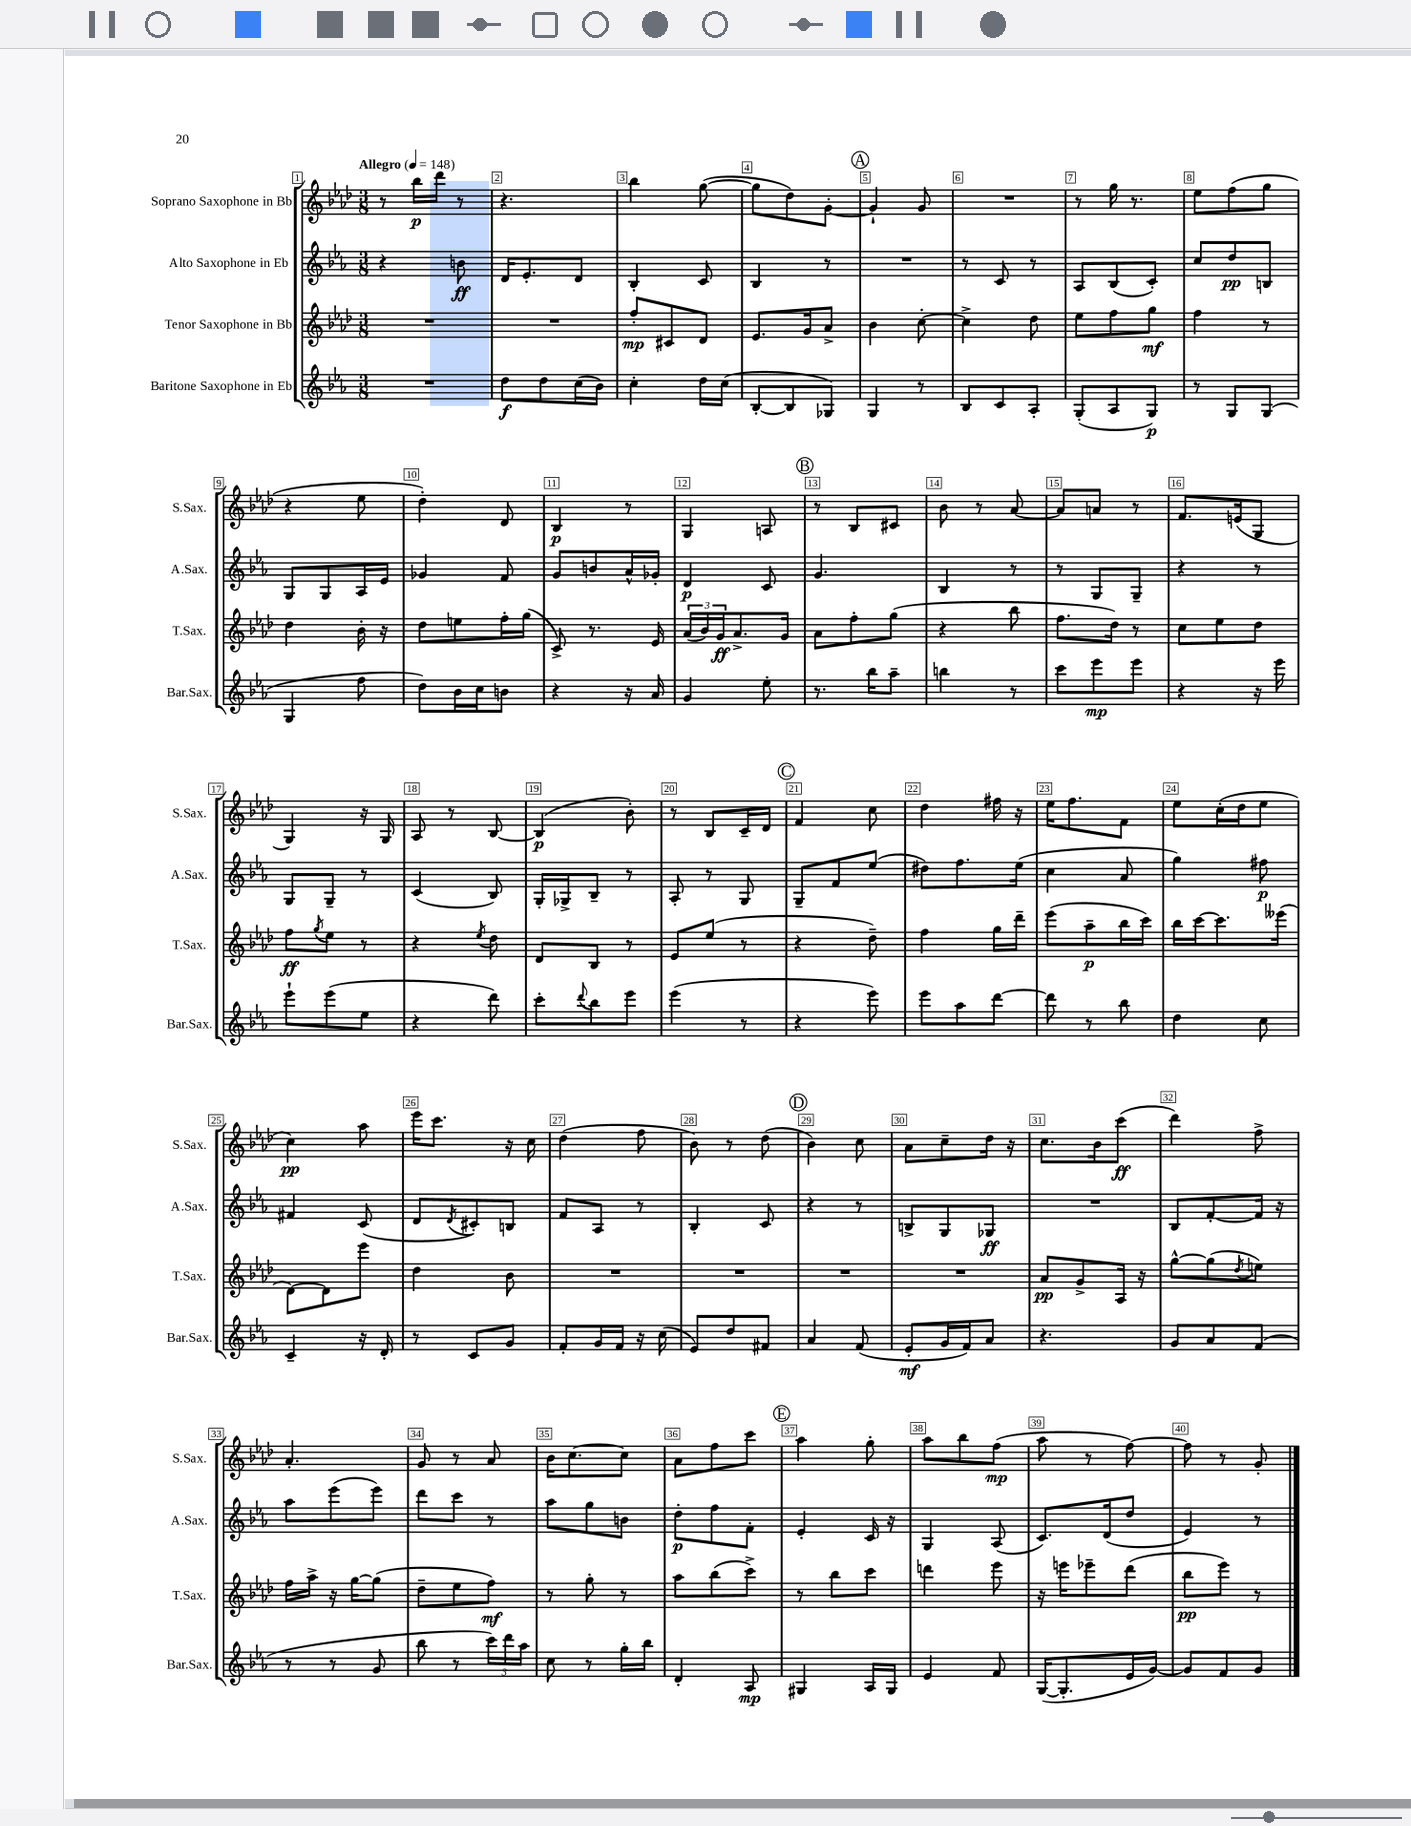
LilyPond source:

<<
\new StaffGroup <<
\new Staff = "s0" \with { instrumentName = "Soprano Saxophone in Bb" shortInstrumentName = "S.Sax." } {
    \clef treble \key aes \major \numericTimeSignature \time 3/8 \tempo "Allegro" 4 = 148
    r8 bes''16\p des'''16 r8 |
    r4. |
    bes''4 g''8~( |
    g''8 des''8) g'8~-. |
    \mark \markup { \circle "A" } g'4-! g'8 |
    R4. |
    r8 g''16 r8. |
    ees''8 f''8( g''8 |
    r4 ees''8 |
    des''4-.) des'8 |
    bes4\p r8 |
    g4 a8 |
    \mark \markup { \circle "B" } r8 bes8 cis'8 |
    bes'8 r8 aes'8~ |
    aes'8 a'8 r8 |
    f'8. e'16( g8 |
    g4) r16 g16 |
    aes8 r8 bes8~ |
    bes4\p( bes'8-.) |
    r8 bes8 c'16-- des'16 |
    \mark \markup { \circle "C" } f'4 c''8 |
    des''4 fis''16 r16 |
    ees''16 f''8. f'8 |
    ees''8 c''16-.( des''16 ees''8 |
    c''4\pp) aes''8 |
    ees'''16 c'''8. r16 c''16 |
    des''4( f''8 |
    bes'8) r8 des''8( |
    \mark \markup { \circle "D" } bes'4) c''8 |
    aes'8 c''8-- des''16 r16 |
    c''8. bes'16 c'''8\ff( |
    des'''4) f''8-> |
    aes'4.-. |
    g'8 r8 aes'8 |
    bes'16 c''8.~ c''8 |
    aes'8 f''8 c'''8 |
    \mark \markup { \circle "E" } aes''4 g''8-. |
    aes''8 bes''8 f''8\mp( |
    aes''8 r8 f''8~) |
    f''8 r8 g'8-. \bar "|." |
}
\new Staff = "s1" \with { instrumentName = "Alto Saxophone in Eb" shortInstrumentName = "A.Sax." } {
    \clef treble \key ees \major \numericTimeSignature \time 3/8
    r4 b'8\ff |
    d'16 ees'8.-. d'8 |
    bes4-. c'8 |
    bes4 r8 |
    \mark \markup { \circle "A" } R4. |
    r8 c'8 r8 |
    aes8 bes8( c'8-.) |
    c''8 d''8\pp b8 |
    g8 g8 aes16 ees'16 |
    ges'4 f'8 |
    g'8 b'8 aes'16-^ ges'16-. |
    d'4\p c'8 |
    \mark \markup { \circle "B" } g'4. |
    bes4 r8 |
    r8 g8 g8-- |
    r4 r8 |
    g8 g8-- r8 |
    c'4( bes8) |
    g16-. ges16-> bes8-- r8 |
    aes8-. r8 g8 |
    \mark \markup { \circle "C" } g8-- f'8 ees''8( |
    dis''8) f''8. ees''16( |
    c''4 aes'8 |
    g''4) fis''8\p |
    fis'4 c'8( |
    d'8 \acciaccatura { d'8 } cis'8-.) b8 |
    f'8 aes8 r8 |
    bes4-. c'8 |
    \mark \markup { \circle "D" } r4 r8 |
    b8-> g8 ges8\ff |
    R4. |
    bes8 f'8~-. f'16 r16 |
    aes''8 ees'''8( ees'''8) |
    d'''8 c'''8 r8 |
    aes''8 g''8 b'8 |
    d''8-.\p f''8 f'8-. |
    \mark \markup { \circle "E" } ees'4-. c'16 r16 |
    g4 aes8( |
    c'8.) d'16( d''8 |
    ees'4) r8 \bar "|." |
}
\new Staff = "s2" \with { instrumentName = "Tenor Saxophone in Bb" shortInstrumentName = "T.Sax." } {
    \clef treble \key aes \major \numericTimeSignature \time 3/8
    R4. |
    R4. |
    f''8-.\mp cis'8 des'8 |
    ees'8. g'16 aes'8-> |
    \mark \markup { \circle "A" } bes'4 c''8~-. |
    c''4-> des''8 |
    ees''8 f''8 g''8\mf |
    f''4 r8 |
    des''4 bes'16-. r16 |
    des''8 e''8 f''16-. g''16( |
    c'8->) r8. ees'16 |
    \tuplet 3/2 { aes'16( bes'16) g'16\ff } aes'8.-> g'16 |
    \mark \markup { \circle "B" } aes'8 f''8-. g''8( |
    r4 bes''8 |
    f''8. des''16) r8 |
    c''8 ees''8 des''8 |
    f''8\ff \acciaccatura { g''8 } ees''8 r8 |
    r4 \acciaccatura { ees''8 } des''8 |
    des'8 bes8 r8 |
    ees'8 ees''8( r8 |
    \mark \markup { \circle "C" } r4 des''8--) |
    f''4 g''16 des'''16-- |
    ees'''8( aes''8--\p bes''16 c'''16) |
    bes''16 c'''16~ c'''8. eeses'''16( |
    des'8~) des'8 ees'''8 |
    des''4 bes'8 |
    R4. |
    R4. |
    \mark \markup { \circle "D" } R4. |
    R4. |
    aes'8\pp g'8-> aes16 r16 |
    g''8~-^ g''8( \acciaccatura { des''8 } e''8) |
    f''16 aes''16-> r16 g''16~ g''8( |
    des''8-- ees''8 f''8\mf) |
    r8 g''8-. r8 |
    aes''8 bes''8( c'''8->) |
    \mark \markup { \circle "E" } r8 bes''8 c'''8 |
    d'''4 ees'''8 |
    r16 e'''16 ees'''8-- des'''8( |
    bes''8\pp ees'''8) r8 \bar "|." |
}
\new Staff = "s3" \with { instrumentName = "Baritone Saxophone in Eb" shortInstrumentName = "Bar.Sax." } {
    \clef treble \key ees \major \numericTimeSignature \time 3/8
    R4. |
    d''8\f d''8 c''16( bes'16) |
    c''4-. d''16 c''16( |
    bes8~-. bes8 ges8) |
    \mark \markup { \circle "A" } g4 r8 |
    bes8 c'8 aes8-. |
    g8-.( aes8 g8\p) |
    r8 g8 g8( |
    g4 f''8 |
    d''8) bes'16 c''16 b'8 |
    r4 r16 aes'16 |
    g'4 ees''8-. |
    \mark \markup { \circle "B" } r8. bes''16 aes''8-- |
    b''4 r8 |
    c'''8 ees'''8\mp ees'''8 |
    r4 r16 ees'''16 |
    ees'''8-! ees'''8( ees''8 |
    r4 d'''8) |
    c'''8-. \appoggiatura { d'''8 } bes''8 ees'''8 |
    ees'''4( r8 |
    \mark \markup { \circle "C" } r4 ees'''8) |
    ees'''8 aes''8 d'''8~ |
    d'''8 r8 bes''8 |
    d''4 c''8 |
    c'4-- r16 d'16-. |
    r8 c'8 g'8 |
    f'8-. g'16 f'16 r16 c''16( |
    ees'8) d''8 fis'8 |
    \mark \markup { \circle "D" } aes'4 f'8( |
    ees'8-.\mf g'16 f'16) aes'8 |
    r4. |
    g'8 aes'8 f'8( |
    r8 r8 g'8 |
    bes''8 r8 \tuplet 3/2 { c'''16) d'''16 aes''16 } |
    c''8 r8 g''16-. bes''16 |
    d'4-. aes8\mp |
    \mark \markup { \circle "E" } gis4 aes16 gis16 |
    ees'4 f'8 |
    g16~( g8.-. ees'16 g'16~) |
    g'8 f'8 g'8 \bar "|." |
}
>>
>>
\layout { \context { \Score \override BarNumber.break-visibility = ##(#f #t #t) barNumberVisibility = #all-bar-numbers-visible \override BarNumber.stencil = #(make-stencil-boxer 0.1 0.3 ly:text-interface::print) } }
